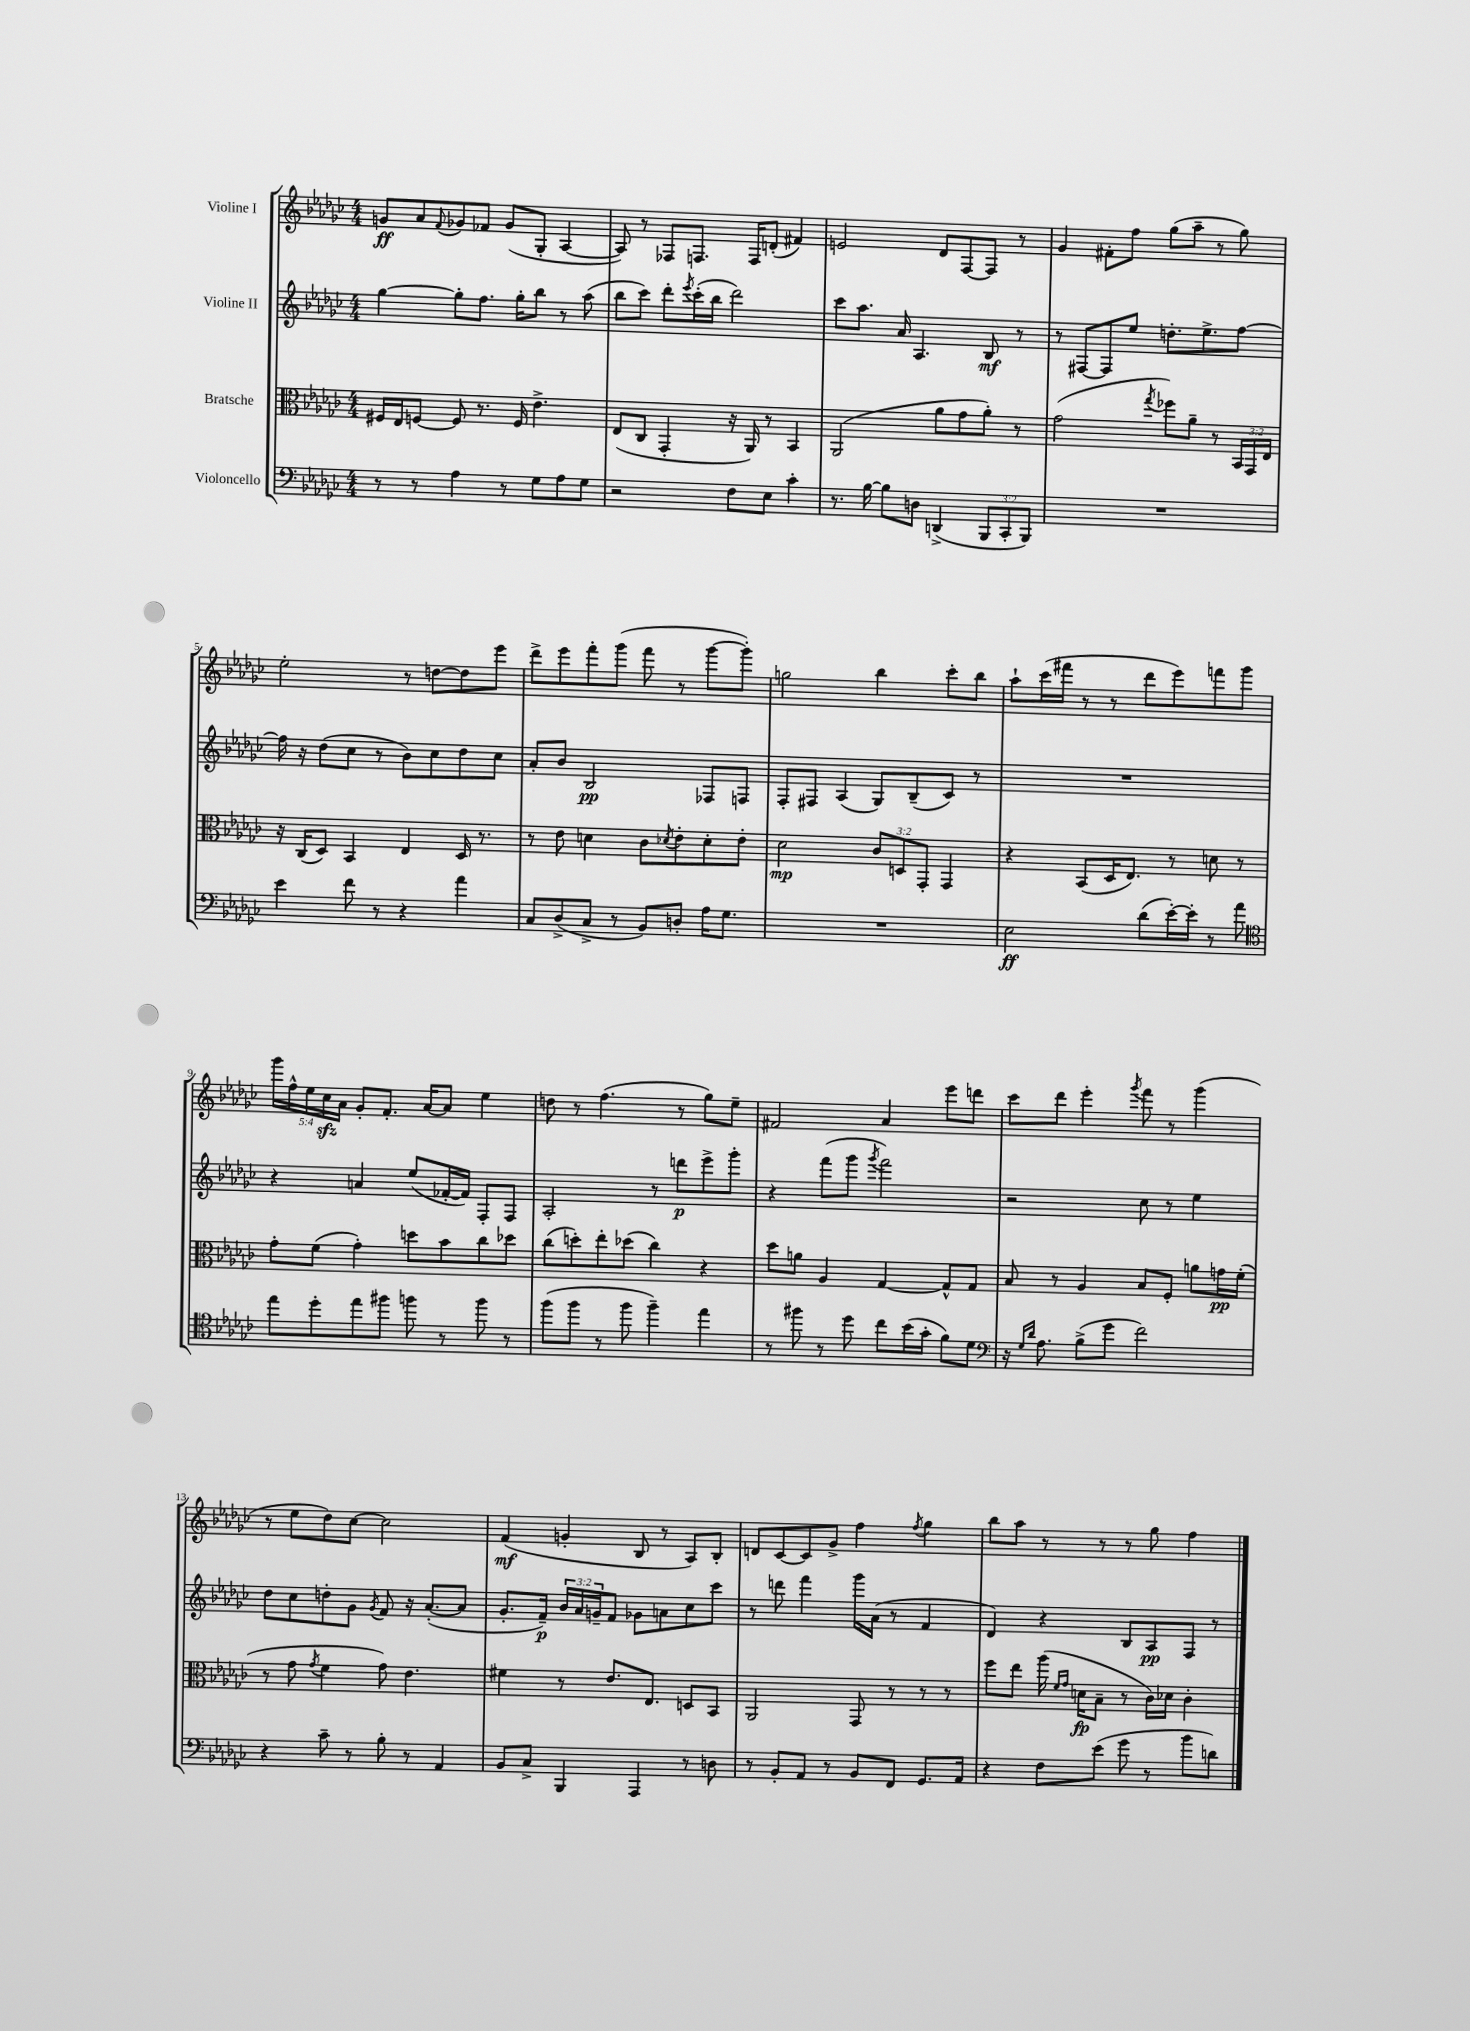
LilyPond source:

<<
\new StaffGroup <<
\new Staff = "s0" \with { instrumentName = "Violine I" } {
    \clef treble \key ges \major \numericTimeSignature \time 4/4 \override Staff.TupletNumber.text = #tuplet-number::calc-fraction-text
    g'8\ff aes'8 \appoggiatura { f'8 } ges'8 fes'8 ges'8( ges8-. aes4~ |
    aes8) r8 fes8 f8. f16 d'8-.( fis'4) |
    e'2 des'8 f8~ f8 r8 |
    ges'4 fis'8-. f''8 ges''8( aes''8-- r8 ges''8) |
    ees''2-. r8 d''8~ d''8 ees'''8 |
    des'''8-> ees'''8 f'''8-. ges'''8( f'''8 r8 ges'''8~ ges'''8-.) |
    g''2 bes''4 ces'''8-. bes''8 |
    aes''8-! ces'''16( fis'''16 r8 r8 des'''8 ees'''8) f'''8 ges'''8 |
    \tuplet 5/4 { ges'''16 f''16-^ ees''16 ces''16\sfz aes'16 } ges'8-. f'8.-. aes'16~ aes'8 ees''4 |
    d''8 r8 f''4.( r8 ges''8) ees''8-- |
    fis'2 aes'4 ees'''8 d'''8 |
    ces'''8 des'''8 ees'''4-. \acciaccatura { ges'''8 } f'''8 r8 ges'''4( |
    r8 ees''8 des''8) ces''8~ ces''2 |
    f'4\mf( g'4-. bes8 r8 aes8) bes8-. |
    d'8 ces'8~ ces'8 ges'8-> f''4 \acciaccatura { f''8 } ges''4 |
    bes''8 aes''8 r8 r8 r8 ges''8 f''4 \bar "|." |
}
\new Staff = "s1" \with { instrumentName = "Violine II" } {
    \clef treble \key ges \major \numericTimeSignature \time 4/4 \override Staff.TupletNumber.text = #tuplet-number::calc-fraction-text
    ges''4~ ges''8-. f''8. ges''16-. bes''8 r8 aes''8( |
    bes''8 ces'''8) des'''8-. \acciaccatura { ees'''8 } ces'''16-.( bes''16 des'''2) |
    ces'''8 aes''8. aes'16 aes4. bes8\mf r8 |
    r8 fis8~ fis8 ees''8 d''8.-. ees''8.-> f''8~ |
    f''16 r16 des''8( ces''8 r8 bes'8) ces''8 des''8 ces''8 |
    aes'8-. bes'8 bes2\pp fes8 f8 |
    f8-. fis8 aes4( ges8) bes8--( ces'8) r8 |
    R1 |
    r4 a'4 ees''8( fes'16~-. fes'16) f8-. f8 |
    aes2-. r8 d'''8\p ees'''8-> ges'''8-. |
    r4 f'''8( ges'''8 \acciaccatura { ges'''8 } f'''2) |
    r2 ces''8 r8 ees''4 |
    des''8 ces''8 d''8-. ges'8 \acciaccatura { ges'8 } f'8 r16 aes'8.~-.( aes'8 |
    ges'8.-. f'16--\p) \tuplet 3/2 { bes'16 aes'16 g'16-- } f'8 ges'8 a'8 ces''8 ces'''8 |
    r8 d'''8 f'''4 ges'''16 aes'16( r8 f'4 |
    des'4) r4 bes8 aes8\pp f8 r8 \bar "|." |
}
\new Staff = "s2" \with { instrumentName = "Bratsche" } {
    \clef alto \key ges \major \numericTimeSignature \time 4/4 \override Staff.TupletNumber.text = #tuplet-number::calc-fraction-text
    fis16 ees16 f8~ f8 r8. f16 ees'4.-> |
    ees8( ces8 ges,4-. r16 aes,16) r8 bes,4 |
    aes,2( aes'8 ges'8 aes'8-.) r8 |
    ges'2( \acciaccatura { ges''8 } fes''8) aes'8-- r8 \tuplet 3/2 { bes,16 ges,16 ees16 } |
    r16 ces16( des8) bes,4 ees4 des16 r8. |
    r8 ees'8 d'4 ces'8 \acciaccatura { des'8 } ees'8-. des'8-. ees'8-. |
    des'2\mp \tuplet 3/2 { ces'8 d8 ges,8-. } ges,4 |
    r4 bes,8( des16 ees8.) r8 d'8 r8 |
    ges'8-. f'8( ges'4-.) d''8 bes'8 ces''8 des''8 |
    ces''8( d''8-.) ees''8-. des''8( ces''4) r4 |
    des''8 a'8 aes4 ges4~ ges8-^ ges8 |
    bes8 r8 aes4 bes8 f8-. a'8 g'16\pp f'16-.( |
    r8 ges'8 \acciaccatura { ges'8 } f'4 ges'8) ees'4. |
    fis'4 r8 ees'8. ees8. d8 bes,8 |
    aes,2 ges,8 r8 r8 r8 |
    f''8 ees''8 aes''16( \grace { f'16 ges'16 } d'16\fp bes8-- r8 ces'16) des'16 ces'4-. \bar "|." |
}
\new Staff = "s3" \with { instrumentName = "Violoncello" } {
    \clef bass \key ges \major \numericTimeSignature \time 4/4 \override Staff.TupletNumber.text = #tuplet-number::calc-fraction-text
    r8 r8 aes4 r8 ges8 aes8 ges8 |
    r2 f8 ees8 ces'4-. |
    r8. bes16~ bes8 d8 d,4->( \tuplet 3/2 { bes,,8 ces,8-. bes,,8) } |
    R1 |
    ees'4 f'8 r8 r4 aes'4 |
    ces8 des8->( ces8-> r8 bes,8) d8-. aes16 ges8. |
    R1 |
    ees2\ff des'8( ees'16~-.) ees'16-. r8 aes'8 |
    \clef tenor ees''8 des''8-. ees''8 fis''8 f''8 r8 f''8 r8 |
    f''8( f''8 r8 f''8 f''4--) ees''4 |
    r8 fis''8 r8 des''8 ces''8 bes'16( ges'16-. f'8) des'8 |
    \clef bass r16 \grace { ges16 des'16 } aes8. bes8->( ges'8 f'2) |
    r4 ces'8-- r8 bes8-. r8 aes,4 |
    bes,8 ces8-> bes,,4 aes,,4 r8 d8 |
    r8 bes,8-. aes,8 r8 bes,8 f,8 ges,8. aes,16 |
    r4 f8 ees'8( ges'8 r8 bes'8 d'8) \bar "|." |
}
>>
>>
